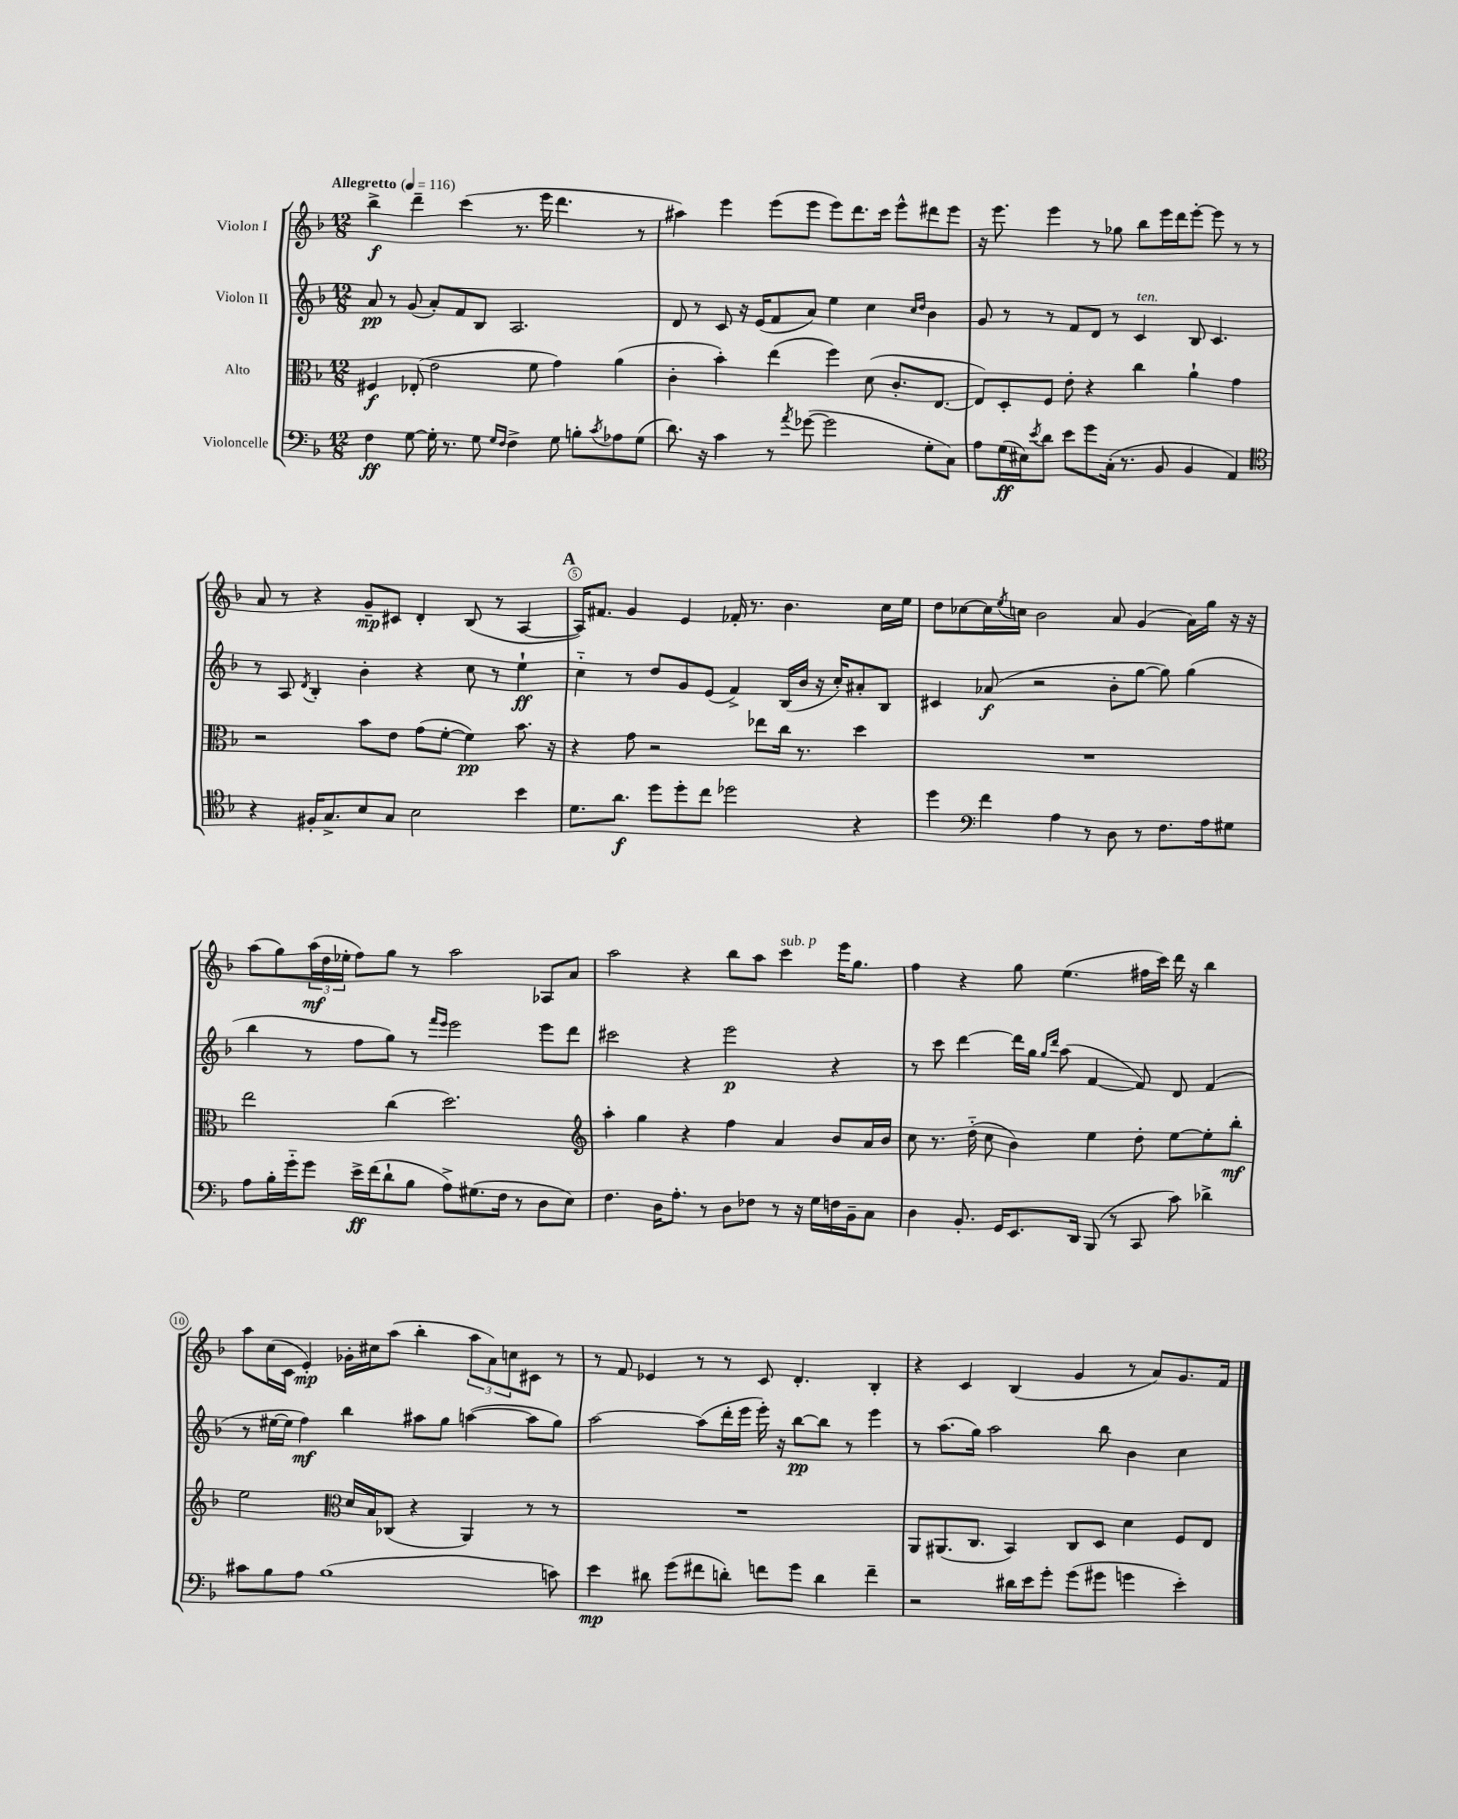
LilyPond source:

<<
\new StaffGroup <<
\new Staff = "s0" \with { instrumentName = "Violon I" } {
    \clef treble \key f \major \numericTimeSignature \time 12/8 \tempo "Allegretto" 4 = 116
    bes''4->\f d'''4-- c'''4( r8. e'''16 d'''4. r8 |
    ais''4) e'''4 e'''8( e'''8 e'''8) d'''8. c'''16 e'''8-^ dis'''8 e'''8 |
    r16 e'''8. e'''4 r8 ges''8 bes''8 e'''16 d'''16 e'''8~-. e'''8 r8 r8 |
    a'8 r8 r4 g'8--\mp cis'8 d'4-. bes8( r8 a4~ |
    \mark \markup { \bold "A" } a16) fis'8. g'4 e'4 fes'16-. r8. bes'4. c''16 e''16 |
    d''8 ces''8~ ces''16 \acciaccatura { e''8 } c''16 bes'2 a'8 g'4( a'16) g''16 r16 r16 |
    a''8( g''8) \tuplet 3/2 { a''16\mf( d''16 ees''16-. } f''8) g''8 r8 a''2 aes8 a'8 |
    a''2 r4 bes''8 a''8 c'''4^\markup { \italic "sub. p" } e'''16 g''8. |
    f''4 r4 g''8 e''4.( fis''16 c'''16) d'''16 r16 bes''4 |
    a''8 c''16( c'16 e'4-.\mp) ges'16-. cis''16 a''8( bes''4-. \tuplet 3/2 { a''8 a'8) c''8 } cis'8 r8 |
    r8 f'8 ees'4 r8 r8 c'8 d'4.-. bes4-. |
    r4 c'4 bes4( g'4 r8 a'8) g'8. f'16 \bar "|." |
}
\new Staff = "s1" \with { instrumentName = "Violon II" } {
    \clef treble \key f \major \numericTimeSignature \time 12/8
    a'8\pp r8 g'8( a'8-.) f'8 bes8 a2. |
    d'8 r8 c'8 r16 e'16( f'8 a'8) e''4 c''4 \grace { c''16 d''16 } bes'4 |
    g'8 r8 r8 f'8 d'8 r8 c'4^\markup { \italic "ten." } bes8 c'4. |
    r8 a8 \acciaccatura { d'8 } bes4-. bes'4-. r4 c''8 r8 e''4-!\ff |
    \mark \markup { \bold "A" } c''4-_ r8 d''8 g'8 e'8( f'4->) bes16( bes'16 r16 c''16-.) ais'8-. bes8 |
    cis'4 aes'8\f( r2 bes'8-. g''8~ g''8) g''4( |
    bes''4 r8 f''8 g''8) r8 \grace { f'''16 e'''16 } e'''2 e'''8 d'''8 |
    cis'''2 r4 e'''2\p r4 |
    r8 c'''8 d'''4~ d'''16 g''16 \grace { g''16 d'''16 } a''8( f'4~ f'8) d'8 f'4( |
    r8 eis''16~ eis''16 f''4\mf) bes''4 ais''8 g''8 a''4~( a''8 g''8) |
    a''2~ a''8( d'''16-. e'''16 e'''16-.) r16 bes''8~\pp bes''8 r8 e'''4 |
    r8 a''8.( g''16) a''2 bes''8 bes'4 c''4 \bar "|." |
}
\new Staff = "s2" \with { instrumentName = "Alto" } {
    \clef alto \key f \major \numericTimeSignature \time 12/8
    fis4\f ees8-.( e'2 f'8 g'4) a'4( |
    c'4-. bes'4-.) e''4( f''4) d'8( c'8.-. e8.~ |
    e8) d8-. f8 e'8-. r4 c''4 a'4-! g'4 |
    r2 bes'8 e'8 g'8( f'8~-. f'4\pp) bes'8. r16 |
    \mark \markup { \bold "A" } r4 g'8 r2 ees''8 c''16 r8. d''4 |
    R1. |
    e''2 c''4( d''2.) |
    \clef treble a''4-. g''4 r4 f''4 a'4 bes'8 a'16 bes'16 |
    c''8 r8. d''16-_( c''8 bes'4) e''4 d''8-. e''8~ e''8-. bes''8-.\mf |
    e''2 \clef alto d'16 bes16 ces8( r4 a,4) r8 r8 |
    R1. |
    a,8 ais,8.( c8. bes,4) c8 d8 d'4 f8 e8 \bar "|." |
}
\new Staff = "s3" \with { instrumentName = "Violoncelle" } {
    \clef bass \key f \major \numericTimeSignature \time 12/8
    f4\ff g8~ g16-. r8. g8 \grace { g16 f16 } f4-> g8 b8-. \acciaccatura { c'8 } aes8 g8( |
    d'8.) r16 c'4 r8 \acciaccatura { a'8 } ges'8~( ges'2 g8-. c8) |
    a8 g16\ff( eis16) \acciaccatura { e'8 } d'8 e'8 g'8 c16-.( r8. bes,8 bes,4 a,4) |
    \clef tenor r4 fis16-. g8.-> bes8 g8 bes2 bes'4 |
    \mark \markup { \bold "A" } d'8. a'8.\f d''8 d''8-. c''8 des''2 r4 |
    d''4 \clef bass f'4 a4 r8 d8 r8 f8. a16 gis8 |
    a8 bes16-. g'16-_ g'8 e'16->\ff f'16( d'8-! bes8 a8->) gis8.( f16 r8 d8 e8) |
    f4. d16 a8.-. r8 d8 fes8 r8 r16 g16 f16 bes,16-- c8 |
    d4 bes,8.-. g,16 e,8. d,16 bes,,8( r8 c,8 c'8) des'4-> |
    cis'8 bes8 a8 bes1( c'8) |
    e'4\mp dis'8 g'8( fis'8 d'8-.) f'8 g'8 d'4 f'4-- |
    r2 dis'16 e'16 g'8-. g'8( gis'8 g'4 e'4-.) \bar "|." |
}
>>
>>
\layout { \context { \Score \override BarNumber.break-visibility = ##(#f #t #t) barNumberVisibility = #(every-nth-bar-number-visible 5) \override BarNumber.stencil = #(make-stencil-circler 0.1 0.3 ly:text-interface::print) } }
